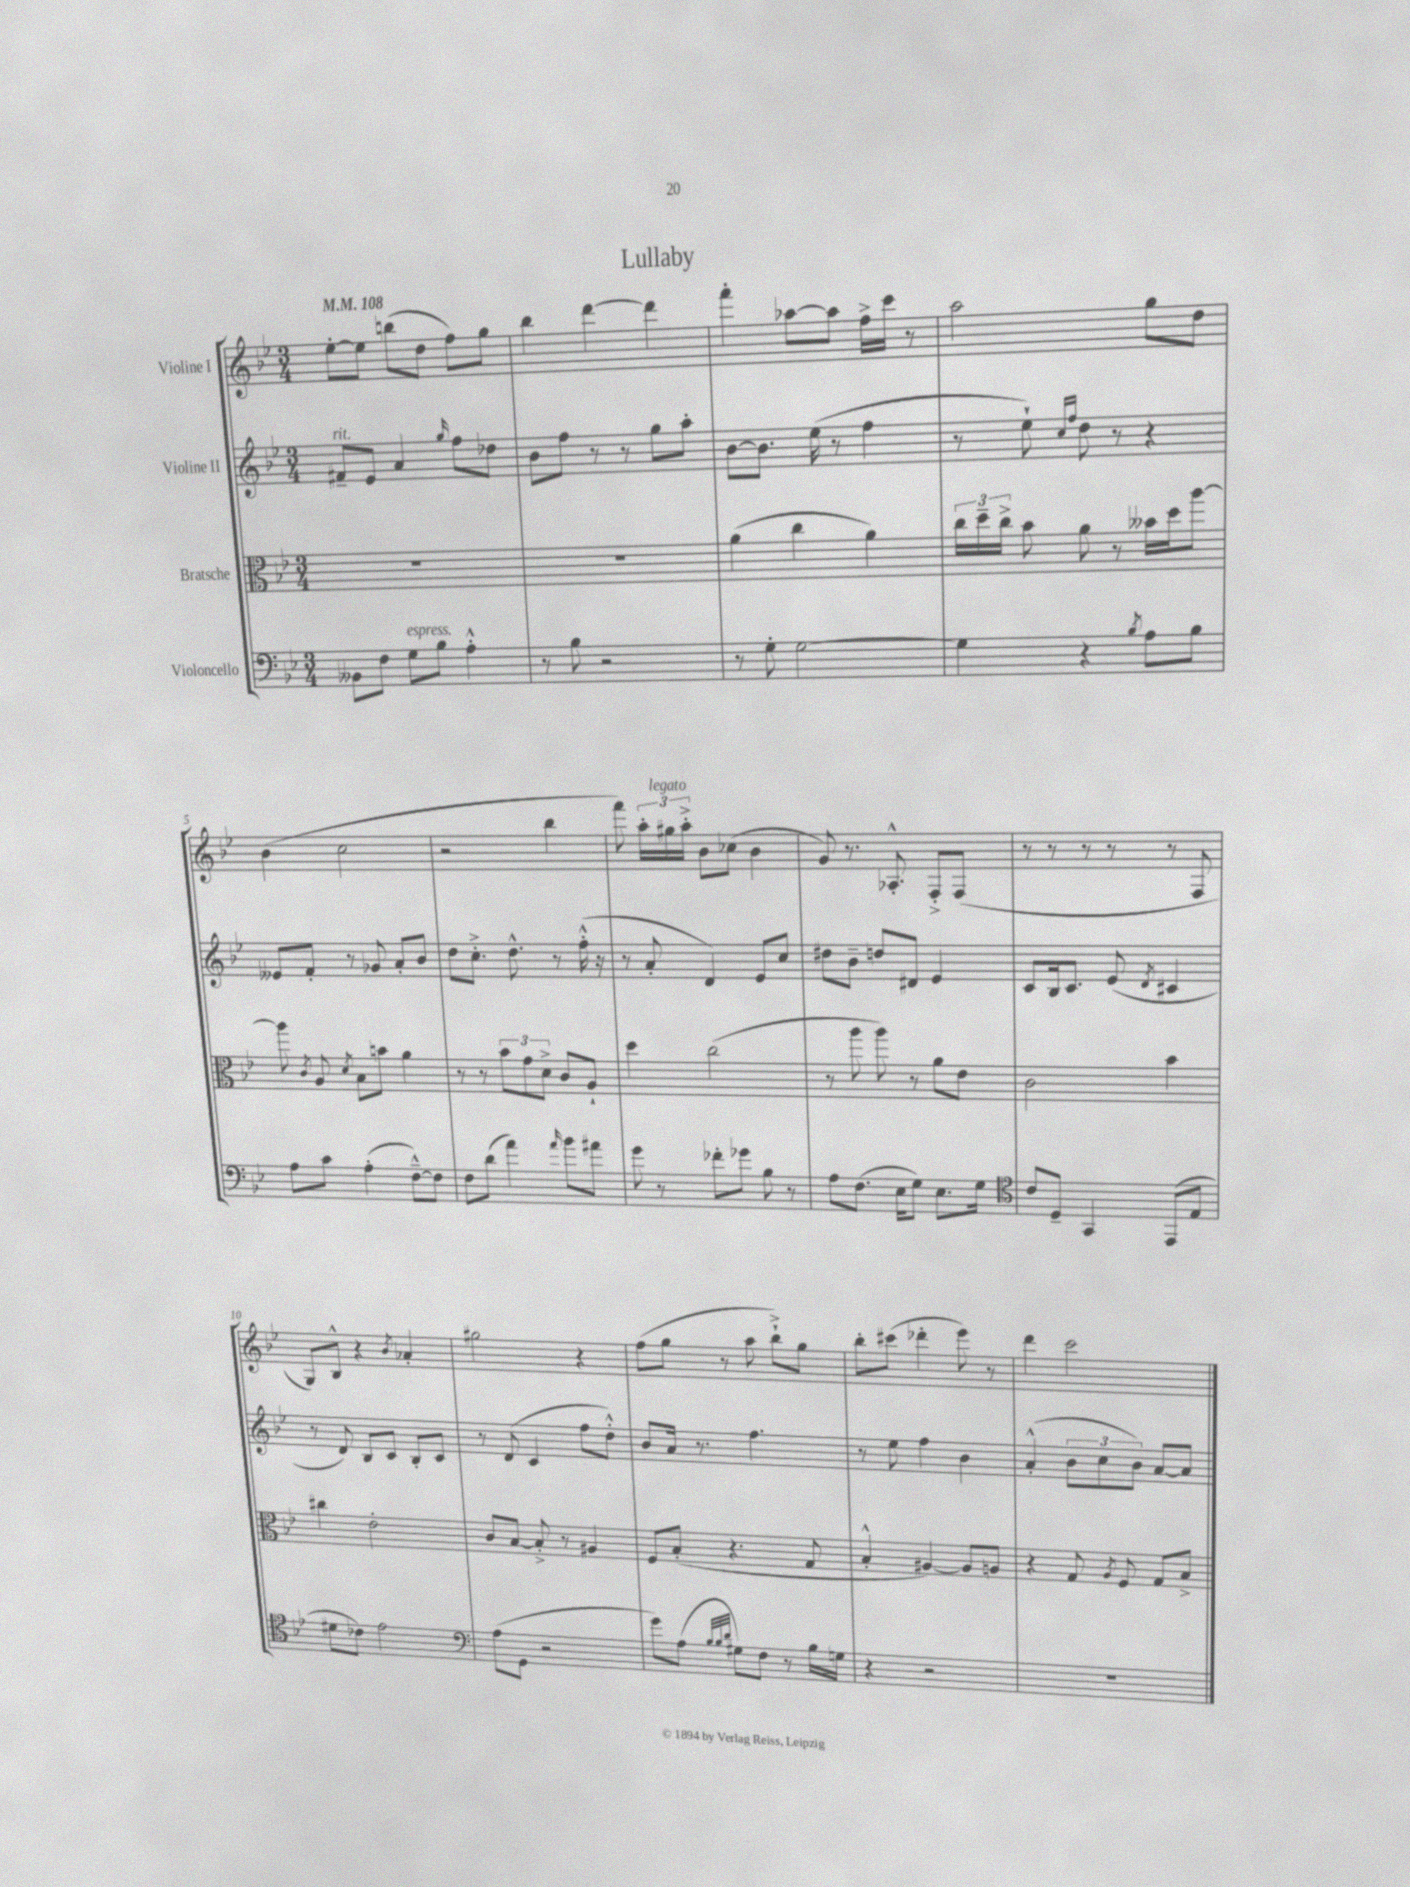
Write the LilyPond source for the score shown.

\header { title = "Lullaby" }
<<
\new StaffGroup <<
\new Staff = "s0" \with { instrumentName = "Violine I" } {
    \clef treble \key bes \major \numericTimeSignature \time 3/4 \tempo 4 = 108
    \autoBeamOff ees''8[~-. ees''8] b''8[( d''8] f''8[) g''8] |
    bes''4 d'''4~ d'''4 |
    f'''4-. aes''8[~ aes''8] f''16[-> c'''16] r8 |
    a''2 g''8[ d''8] |
    bes'4( c''2 |
    r2 bes''4 |
    f'''8) \tuplet 3/2 { a''16[-. gis''16^\markup { \italic "legato" } a''16]-.-> } bes'8[ ces''8]( bes'4 |
    g'8) r8. aes8.-.-^ f8[-.-> f8]( |
    r8 r8 r8 r8 r8 f8 |
    g8[) bes8]-^ r4 \acciaccatura { bes'8 } aes'4-. |
    gis''2 r4 |
    f''8[( g''8] r8 a''8 bes''8[-!->) g''8] |
    bes''8[-. cis'''8]( des'''4-. ees'''8) r8 |
    d'''4 c'''2 \bar "|." |
}
\new Staff = "s1" \with { instrumentName = "Violine II" } {
    \clef treble \key bes \major \numericTimeSignature \time 3/4
    \autoBeamOff fis'8[--^\markup { \italic "rit." } ees'8] a'4 \grace { g''16 } f''8[ des''8] |
    bes'8[ f''8] r8 r8 g''8[ a''8]-. |
    bes'8[~ bes'8.] ees''16( r8 f''4 |
    r8 ees''8-!) \grace { c''16[ f''16] } d''8 r8 r4 |
    eeses'8[ f'8]-. r8 ges'8 a'8[-. bes'8] |
    d''8[ c''8.]-.-> d''8.-^ r8 f''16-.-^( r16 |
    r8 a'8-. d'4) ees'8[ c''8] |
    dis''8[ bes'8]-- d''8[ dis'8] ees'4 |
    c'8[ bes16 c'8.] ees'8( \acciaccatura { d'8 } cis'4 |
    r8 d'8) bes8[ c'8] bes8[-. c'8] |
    r8 d'8( c'4 f''8[ d''8]-.-^) |
    bes'8[ a'16] r8. f''4. |
    r8 ees''8 f''4 bes'4 |
    a'4-.-^( \tuplet 3/2 { bes'8[ c''8 bes'8]) } a'8[~ a'8] \bar "|." |
}
\new Staff = "s2" \with { instrumentName = "Bratsche" } {
    \clef alto \key bes \major \numericTimeSignature \time 3/4
    \autoBeamOff R2. |
    R2. |
    a'4( c''4 a'4) |
    \tuplet 3/2 { c''16[ d''16-- c''16]-> } bes'8 a'8 r8 beses'16[ d''16 a''8]~ |
    a''8 \acciaccatura { c'8 } a8 \acciaccatura { d'8 } bes8[ b'8] a'4 |
    r8 r8 \tuplet 3/2 { bes'8[ g'8 d'8]-> } c'8[ a8]-! |
    d''4 c''2( |
    r8 a''8 a''8) r8 a'8[ ees'8] |
    c'2 bes'4 |
    cis''4 ees'2-. |
    c'8[ bes8]~ bes8-.-> r8 ais4 |
    f8[ bes8]-.( r4. g8 |
    bes4-.-^ ais4~) ais8[ a8] |
    r4 g8 \acciaccatura { a8 } f8 g8[ bes8]-> \bar "|." |
}
\new Staff = "s3" \with { instrumentName = "Violoncello" } {
    \clef bass \key bes \major \numericTimeSignature \time 3/4
    \autoBeamOff beses,8[ f8] g8[^\markup { \italic "espress." } bes8] a4-.-^ |
    r8 bes8 r2 |
    r8 g8-. g2~ |
    g4 r4 \acciaccatura { bes8 } a8[ bes8] |
    a8[ c'8] a4-.( f8[~---^) f8] |
    f8[ d'8]( a'4) \grace { a'16 } bes'8[ ais'8] |
    g'8 r8 fes'8[-. ges'8] bes8 r8 |
    a8[ f8.]( ees16[ g8]) ees8.[ g16] |
    \clef tenor c'8[ d8]-- g,4 ees,8[( ees8] |
    dis'8[ ces'8]) ees'2 |
    \clef bass a8[( g,8] r2 |
    g'8[) a8]( \grace { bes32[ bes32 d'32] } gis8[) f8] r8 bes16[ g16] |
    r4 r2 |
    R2. \bar "|." |
}
>>
>>
